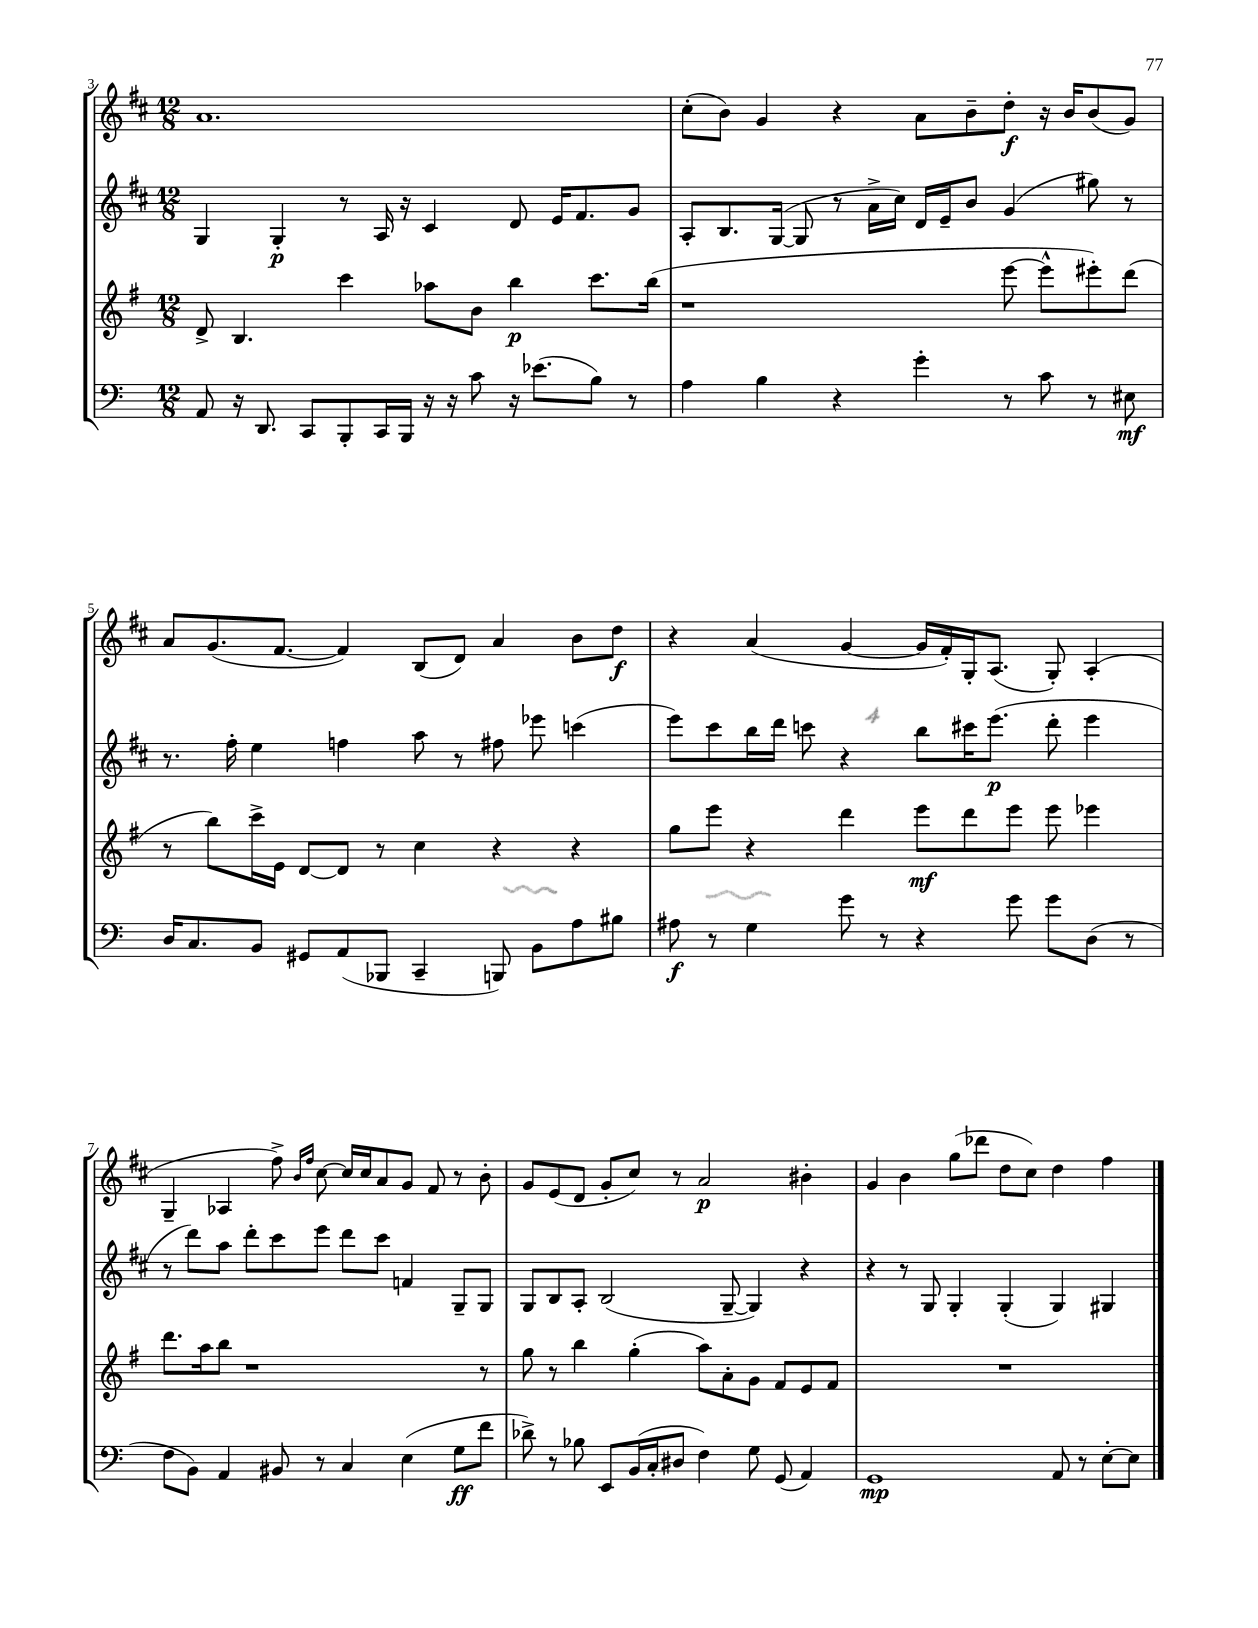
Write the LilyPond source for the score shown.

<<
\new StaffGroup <<
\new Staff = "s0" {
    \clef treble \key d \major \numericTimeSignature \time 12/8
    a'1. |
    cis''8-.( b'8) g'4 r4 a'8 b'8-- d''8-.\f r16 b'16 b'8( g'8) |
    a'8 g'8.( fis'8.~ fis'4) b8( d'8) a'4 b'8 d''8\f |
    r4 a'4( g'4~ g'16 fis'16-.) g16-. a8.( g8-.) a4-.( |
    g4-- aes4 fis''8->) \grace { b'16 fis''16 } cis''8~ cis''16 cis''16 a'8 g'8 fis'8 r8 b'8-. |
    g'8 e'8( d'8 g'8-. cis''8) r8 a'2\p bis'4-. |
    g'4 b'4 g''8( des'''8 d''8 cis''8) d''4 fis''4 \bar "|." |
}
\new Staff = "s1" {
    \clef treble \key d \major \numericTimeSignature \time 12/8
    g4 g4-.\p r8 a16 r16 cis'4 d'8 e'16 fis'8. g'8 |
    a8-. b8. g16~( g8 r8 a'16-> cis''16) d'16 e'16-- b'8 g'4( gis''8) r8 |
    r8. fis''16-. e''4 f''4 a''8 r8 fis''8 ees'''8 c'''4( |
    e'''8) cis'''8 b''16 d'''16 c'''8 r4 b''8 cis'''16 e'''8.\p( d'''8-. e'''4 |
    r8 d'''8) a''8 d'''8-. cis'''8 e'''8 d'''8 cis'''8 f'4 g8-- g8 |
    g8 b8 a8-. b2( g8~-- g4) r4 |
    r4 r8 g8 g4-. g4-.( g4) gis4 \bar "|." |
}
\new Staff = "s2" {
    \clef treble \key g \major \numericTimeSignature \time 12/8
    d'8-> b4. c'''4 aes''8 b'8 b''4\p c'''8. b''16( |
    r1 e'''8~ e'''8-^ eis'''8-.) d'''8( |
    r8 b''8) c'''16-> e'16 d'8~ d'8 r8 c''4 r4 r4 |
    g''8 e'''8 r4 d'''4 e'''8\mf d'''8 e'''8 e'''8 ees'''4 |
    d'''8. a''16 b''8 r1 r8 |
    g''8 r8 b''4 g''4-.( a''8) a'8-. g'8 fis'8 e'8 fis'8 |
    R1. \bar "|." |
}
\new Staff = "s3" {
    \clef bass \key c \major \numericTimeSignature \time 12/8
    a,8 r16 d,8. c,8 b,,8-. c,16 b,,16 r16 r16 c'8 r16 ees'8.( b8) r8 |
    a4 b4 r4 g'4-. r8 c'8 r8 eis8\mf |
    d16 c8. b,8 gis,8 a,8( bes,,8 c,4-- b,,8) b,8 a8 bis8 |
    ais8\f r8 g4 g'8 r8 r4 g'8 g'8 d8( r8 |
    f8 b,8) a,4 bis,8 r8 c4 e4( g8\ff f'8 |
    des'8->) r8 bes8 e,8 b,16( c16-. dis8 f4) g8 g,8( a,4) |
    g,1\mp a,8 r8 e8~-. e8 \bar "|." |
}
>>
>>
\layout { \context { \Score currentBarNumber = #3 } }
